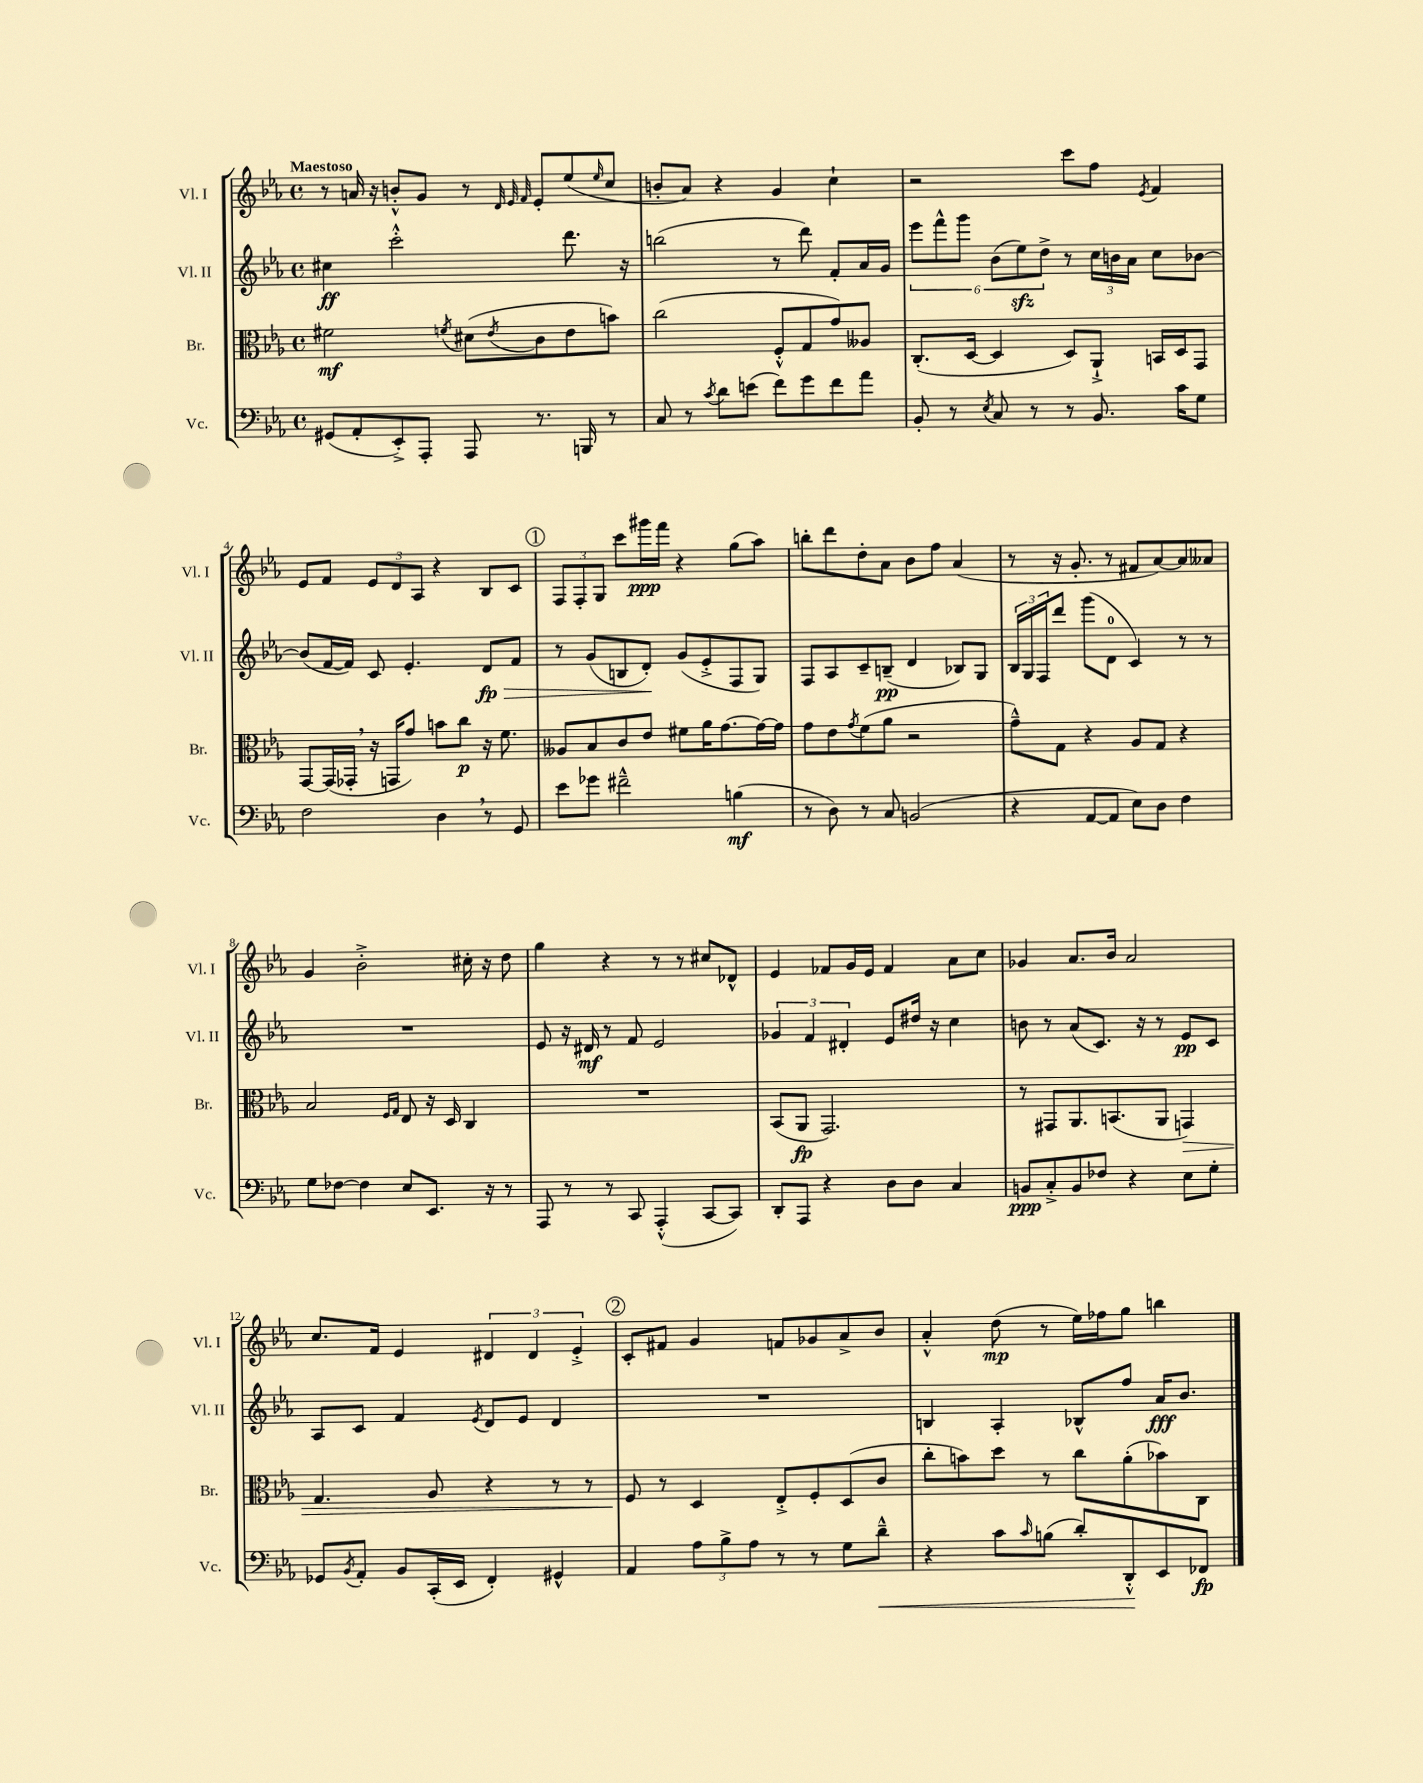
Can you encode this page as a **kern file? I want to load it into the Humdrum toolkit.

**kern	**kern	**kern	**kern
*staff4	*staff3	*staff2	*staff1
*clefF4	*clefC3	*clefG2	*clefG2
*k[b-e-a-]	*k[b-e-a-]	*k[b-e-a-]	*k[b-e-a-]
*M4/4	*M4/4	*M4/4	*M4/4
*met(c)	*met(c)	*met(c)	*met(c)
(8GG#	2f#	4cc#	8r
8AA-'	.	.	16a
.	.	.	16r
8EE-'^)	.	2ccc'^^	8b'^^
8AAA-'	.	.	8g
.	8qf	.	.
8AAA-	(8d#	.	8r
.	.	.	32qqd
.	.	.	32qqe-
.	8qe-	.	32qqf
8.r	8c	.	8e-'
.	8e-	8.ddd	(8ee-
16BBB	.	.	.
.	.	.	16qqee-
8r	8b)	.	8cc
.	.	16r	.
=	=	=	=
8C	(2cc	(2bb	8b'
8r	.	.	8a-)
8qc	.	.	.
8d	.	.	4r
(8e	.	.	.
8f)	8F'^^	8r	4g
8g	8G	8ddd)	.
8f	8g)	8f'	4cc`
8a-	8A--	16a-	.
.	.	16g	.
=	=	=	=
8BB-'	(8.C'	12eee-	2r
.	.	12fff^^	.
8r	.	.	.
.	.	12ggg	.
.	[16D	.	.
8qE-	.	.	.
8C	4D]	(12b-	.
.	.	12ee-)	.
8r	.	.	.
.	.	12dd^	.
8r	8D)	8r	8ccc
8.BB-	8AA-`^	24cc	8ff
.	.	24b	.
.	.	24a-	.
.	.	.	8qe-
.	16BB	8cc	4f
16c	16D	.	.
8G	8GG	[8b-	.
=	=	=	=
2F	[8GG	(8b-]	8e-
.	(16GG]	[16f	8f
.	16GG-'	16f])	.
.	16r	8c	12e-
.	16GG	.	.
.	.	.	12d
.	8g)	4.e-'	.
.	.	.	12A-
4D	8b	.	4r
.	8cc	.	.
8r	16r	8d	8B-
.	8.f	.	.
8GG	.	8f	8c
=	=	=	=
8e-	8A--	8r	12F
.	.	.	12F'
8g-	8B-	(8g	.
.	.	.	12G
2f#~^^	8c	8B	8ccc
.	8e-	8d')	16ggg#
.	.	.	16fff
.	8f#	(8g	4r
.	16a-	8e-'^	.
.	[8.g	.	.
(4B	.	8F	(8gg
.	16g_	8G)	8aa-)
.	16g]	.	.
=	=	=	=
8r	8g	8F	8bb'
8D)	8e-	8A-	8ddd
.	8qg	.	.
8r	(8f	8c~	8dd'
8C	8a-	(8B~	8a-
(2BB	2r	4d	8b-
.	.	.	8ff
.	.	8B-)	(4a-
.	.	8G	.
=	=	=	=
4r	8g~^^)	24B-	8r
.	.	24G	.
.	.	24F	.
.	8G	8ddd	16r
.	.	.	8.g'
[8AA-	4r	(8ggg	.
8AA-]	.	8d	8r
8E-)	8A-	4c)	8f#
8D	8G	.	[8a-)
4F	4r	8r	8a-]
.	.	8r	8a--
=	=	=	=
8G	2B-	1r	4g
[8F-	.	.	.
4F-]	.	.	2b-'^
.	16qqF	.	.
.	16qqG	.	.
8E-	8E-	.	.
8.EE-	16r	.	.
.	16D	.	.
.	4C	.	16cc#'
16r	.	.	16r
8r	.	.	8dd
=	=	=	=
8AAA-	1r	8e-	4gg
8r	.	16r	.
.	.	16d#	.
8r	.	8r	4r
8CC	.	8f	.
(4AAA-'^^	.	2e-	8r
.	.	.	8r
[8CC	.	.	8cc#
8CC])	.	.	8d-^^
=	=	=	=
8DD'	(8BB-	6g-	4e-
8AAA-	8AA-	.	.
.	.	6f	.
4r	2.GG)	.	8f-
.	.	6d#'	.
.	.	.	16g
.	.	.	16e-
8D	.	8e-	4f-
8D	.	16dd#	.
.	.	16r	.
4C	.	4cc	8a-
.	.	.	8cc
=	=	=	=
8BB	8r	8b	4g-
8C'^	8GG#	8r	.
8BB	8.AA-	(8a-	8.a-
8F-	.	8.c)	.
.	(8.BB	.	16b-
4r	.	.	2a-
.	.	16r	.
.	8AA-	8r	.
8E-	4GG)	8e-	.
8G'	.	8c	.
=	=	=	=
8GG-	4.G	8A-	8.cc
8qBB-	.	.	.
8AA-'	.	8c	.
.	.	.	16f
8BB-	.	4f	4e-
(16CC'	8A-	.	.
16EE-	.	.	.
.	.	8qe-	.
4FF')	4r	8d	6d#
.	.	8e-	.
.	.	.	6d#
4GG#^^	8r	4d	.
.	.	.	6e-'^
.	8r	.	.
=	=	=	=
4AA-	8F	1r	8c'
.	8r	.	8f#
12A-	4D	.	4g
12B-^	.	.	.
12A-	.	.	.
8r	8E-'^	.	8f
8r	8F'	.	8g-
8G	(8D	.	8a-^
8d~^^	8c	.	8b-
=	=	=	=
4r	8cc'	4B	4a-'^^
.	8b)	.	.
8c	8dd	4A-'	(8dd
16qqc	.	.	.
(8B	8r	.	8r
8d')	8cc	8B-^^	16ee-)
.	.	.	16ff-
8DD'^^	(8a-'	8ff	8gg
8EE-	8b-)	16a-	4bb
.	.	8.b-	.
8FF-	8C	.	.
==	==	==	==
*-	*-	*-	*-
